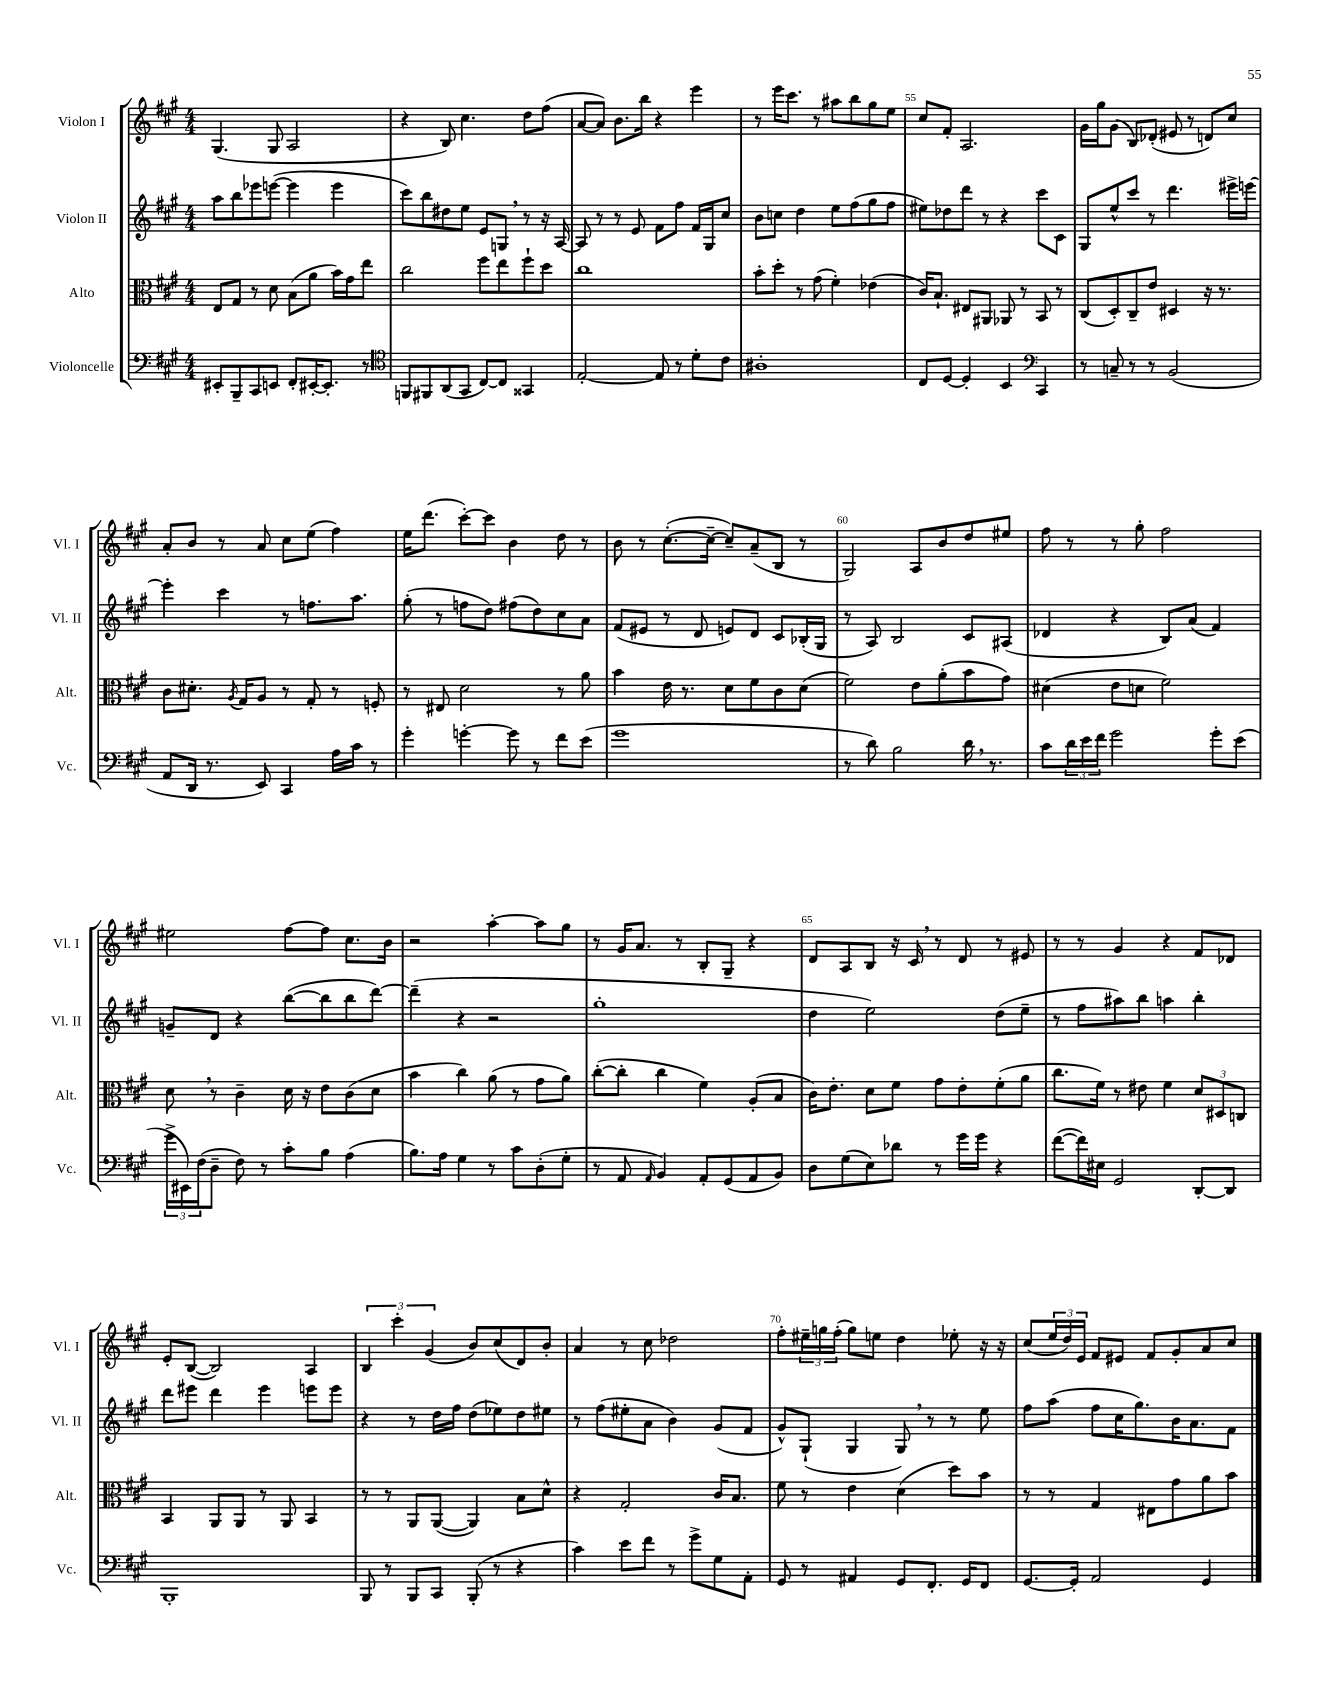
<<
\new StaffGroup <<
\new Staff = "s0" \with { instrumentName = "Violon I" shortInstrumentName = "Vl. I" } {
    \clef treble \key a \major \numericTimeSignature \time 4/4
    gis4.( gis8 a2 |
    r4 b8) cis''4. d''8 fis''8( |
    a'8~ a'8) b'8. b''16 r4 e'''4 |
    r8 e'''16 cis'''8. r8 ais''8 b''8 gis''8 e''8 |
    cis''8 fis'8-. a2. |
    gis'16 gis''16 gis'8( b8) des'8-.( eis'8 r8 d'8) cis''8 |
    a'8-. b'8 r8 a'8 cis''8 e''8( fis''4) |
    e''16 d'''8.( cis'''8~-.) cis'''8 b'4 d''8 r8 |
    b'8 r8 cis''8.~-.( cis''16~-- cis''8--) a'8--( b8 r8 |
    gis2) a8 b'8 d''8 eis''8 |
    fis''8 r8 r8 gis''8-. fis''2 |
    eis''2 fis''8~ fis''8 cis''8. b'16 |
    r2 a''4~-. a''8 gis''8 |
    r8 gis'16 a'8. r8 b8-. gis8-- r4 |
    d'8 a8 b8 r16 cis'16 \breathe r8 d'8 r8 eis'8 |
    r8 r8 gis'4 r4 fis'8 des'8 |
    e'8-. b8~( b2) a4 |
    \tuplet 3/2 { b4 cis'''4-. gis'4( } b'8) cis''8( d'8) b'8-. |
    a'4 r8 cis''8 des''2 |
    fis''8-. \tuplet 3/2 { eis''16-- g''16 fis''16-.( } g''8) e''8 d''4 ees''8-. r16 r16 |
    cis''8( \tuplet 3/2 { e''16 d''16) e'16 } fis'8 eis'8 fis'8 gis'8-. a'8 cis''8 \bar "|." |
}
\new Staff = "s1" \with { instrumentName = "Violon II" shortInstrumentName = "Vl. II" } {
    \clef treble \key a \major \numericTimeSignature \time 4/4
    a''8 b''8 ees'''8 e'''8~( e'''4 e'''4 |
    cis'''8) b''8 dis''8 e''8 e'8 g8 \breathe r8 r16 a16~ |
    a8 r8 r8 e'8 fis'8 fis''8 fis'16 gis16 cis''8 |
    b'8 c''8 d''4 e''8 fis''8( gis''8 fis''8 |
    eis''8) des''8 d'''8 r8 r4 cis'''8 cis'8 |
    gis8 e''8-^ cis'''8 r8 d'''4. eis'''16-> e'''16~ |
    e'''4-. cis'''4 r8 f''8. a''8. |
    gis''8-.( r8 f''8 d''8) fis''8( d''8) cis''8 a'8 |
    fis'8( eis'8 r8 d'8 e'8) d'8 cis'8 bes16-.( gis16 |
    r8 a8) b2 cis'8 ais8( |
    des'4 r4 b8) a'8( fis'4) |
    g'8-- d'8 r4 b''8~( b''8 b''8 d'''8~) |
    d'''4--( r4 r2 |
    gis''1-. |
    d''4 e''2) d''8( e''8-- |
    r8 fis''8 ais''8) b''8 a''4 b''4-. |
    d'''8 eis'''8 d'''4 eis'''4 e'''8 e'''8 |
    r4 r8 d''16 fis''16 d''8( ees''8) d''8 eis''8 |
    r8 fis''8( eis''8-. a'8 b'4) gis'8( fis'8 |
    gis'8-^) gis8-!( gis4 gis8) \breathe r8 r8 e''8 |
    fis''8 a''8( fis''8 cis''16 gis''8.) b'16 a'8. fis'8 \bar "|." |
}
\new Staff = "s2" \with { instrumentName = "Alto" shortInstrumentName = "Alt." } {
    \clef alto \key a \major \numericTimeSignature \time 4/4
    e8 gis8 r8 d'8 b8( a'8 b'16) gis'16 e''8 |
    cis''2 fis''8 e''8 fis''8-! d''8 |
    cis''1 |
    b'8-. d''8-. r8 gis'8( fis'4-.) ees'4( |
    cis'16) b8.-! eis8 ais,8 aes,8 r8 b,8 r8 |
    cis8( d8-.) cis8-- e'8 dis4 r16 r8. |
    cis'8 dis'8.-. \acciaccatura { a8 } gis16 a8 r8 gis8-. r8 f8-. |
    r8 eis8 d'2 r8 a'8 |
    b'4 e'16 r8. d'8 fis'8 cis'8 d'8( |
    fis'2) e'8 a'8-.( b'8 gis'8) |
    dis'4( e'8 d'8 fis'2) |
    d'8 \breathe r8 cis'4-- d'16 r16 e'8 cis'8( d'8 |
    b'4 cis''4) a'8( r8 gis'8 a'8) |
    cis''8~-.( cis''8-. cis''4 fis'4) a8-.( b8 |
    cis'16) e'8.-. d'8 fis'8 gis'8 e'8-. fis'8-.( a'8 |
    cis''8. fis'16) r8 eis'8 fis'4 \tuplet 3/2 { d'8 dis8 c8 } |
    b,4 a,8 a,8 r8 a,8 b,4 |
    r8 r8 a,8 a,8~( a,4) b8 d'8-^ |
    r4 gis2-. cis'16 b8. |
    fis'8 r8 e'4 d'4( d''8) b'8 |
    r8 r8 gis4 eis8 gis'8 a'8 b'8 \bar "|." |
}
\new Staff = "s3" \with { instrumentName = "Violoncelle" shortInstrumentName = "Vc." } {
    \clef bass \key a \major \numericTimeSignature \time 4/4
    eis,8-. b,,8-- cis,8 e,8 fis,8-. eis,16~-. eis,8.-. r8 |
    \clef tenor f,8 fis,8 a,8( gis,8 cis8~) cis8 gisis,4 |
    e2~-. e8 r8 d'8-. cis'8 |
    ais1-. |
    cis8 d8~ d4-. b,4 \clef bass cis,4 |
    r8 c8-- r8 r8 b,2( |
    a,8 d,16 r8. e,8) cis,4 a16 cis'16 r8 |
    gis'4-. g'4~-. g'8 r8 fis'8 e'8( |
    gis'1 |
    r8 d'8) b2 d'16 \breathe r8. |
    cis'8 \tuplet 3/2 { d'16 e'16 fis'16 } gis'2 gis'8-. e'8( |
    \tuplet 3/2 { gis'16-> eis,16) fis16( } d8-- fis8) r8 cis'8-. b8 a4( |
    b8.) a16 gis4 r8 cis'8 d8-.( gis8-. |
    r8 a,8 \grace { a,16 } b,4) a,8-. gis,8( a,8 b,8) |
    d8 gis8( e8) des'8 r8 gis'16 gis'16 r4 |
    fis'8~( fis'16) eis16 gis,2 d,8~-. d,8 |
    b,,1-. |
    b,,8 r8 b,,8 cis,8 b,,8-.( r8 r4 |
    cis'4) e'8 fis'8 r8 gis'8-> gis8 a,8-. |
    gis,8 r8 ais,4 gis,8 fis,8.-. gis,16 fis,8 |
    gis,8.~ gis,16-. a,2 gis,4 \bar "|." |
}
>>
>>
\layout { \context { \Score currentBarNumber = #51 \override BarNumber.break-visibility = ##(#f #t #t) barNumberVisibility = #(every-nth-bar-number-visible 5) } }
